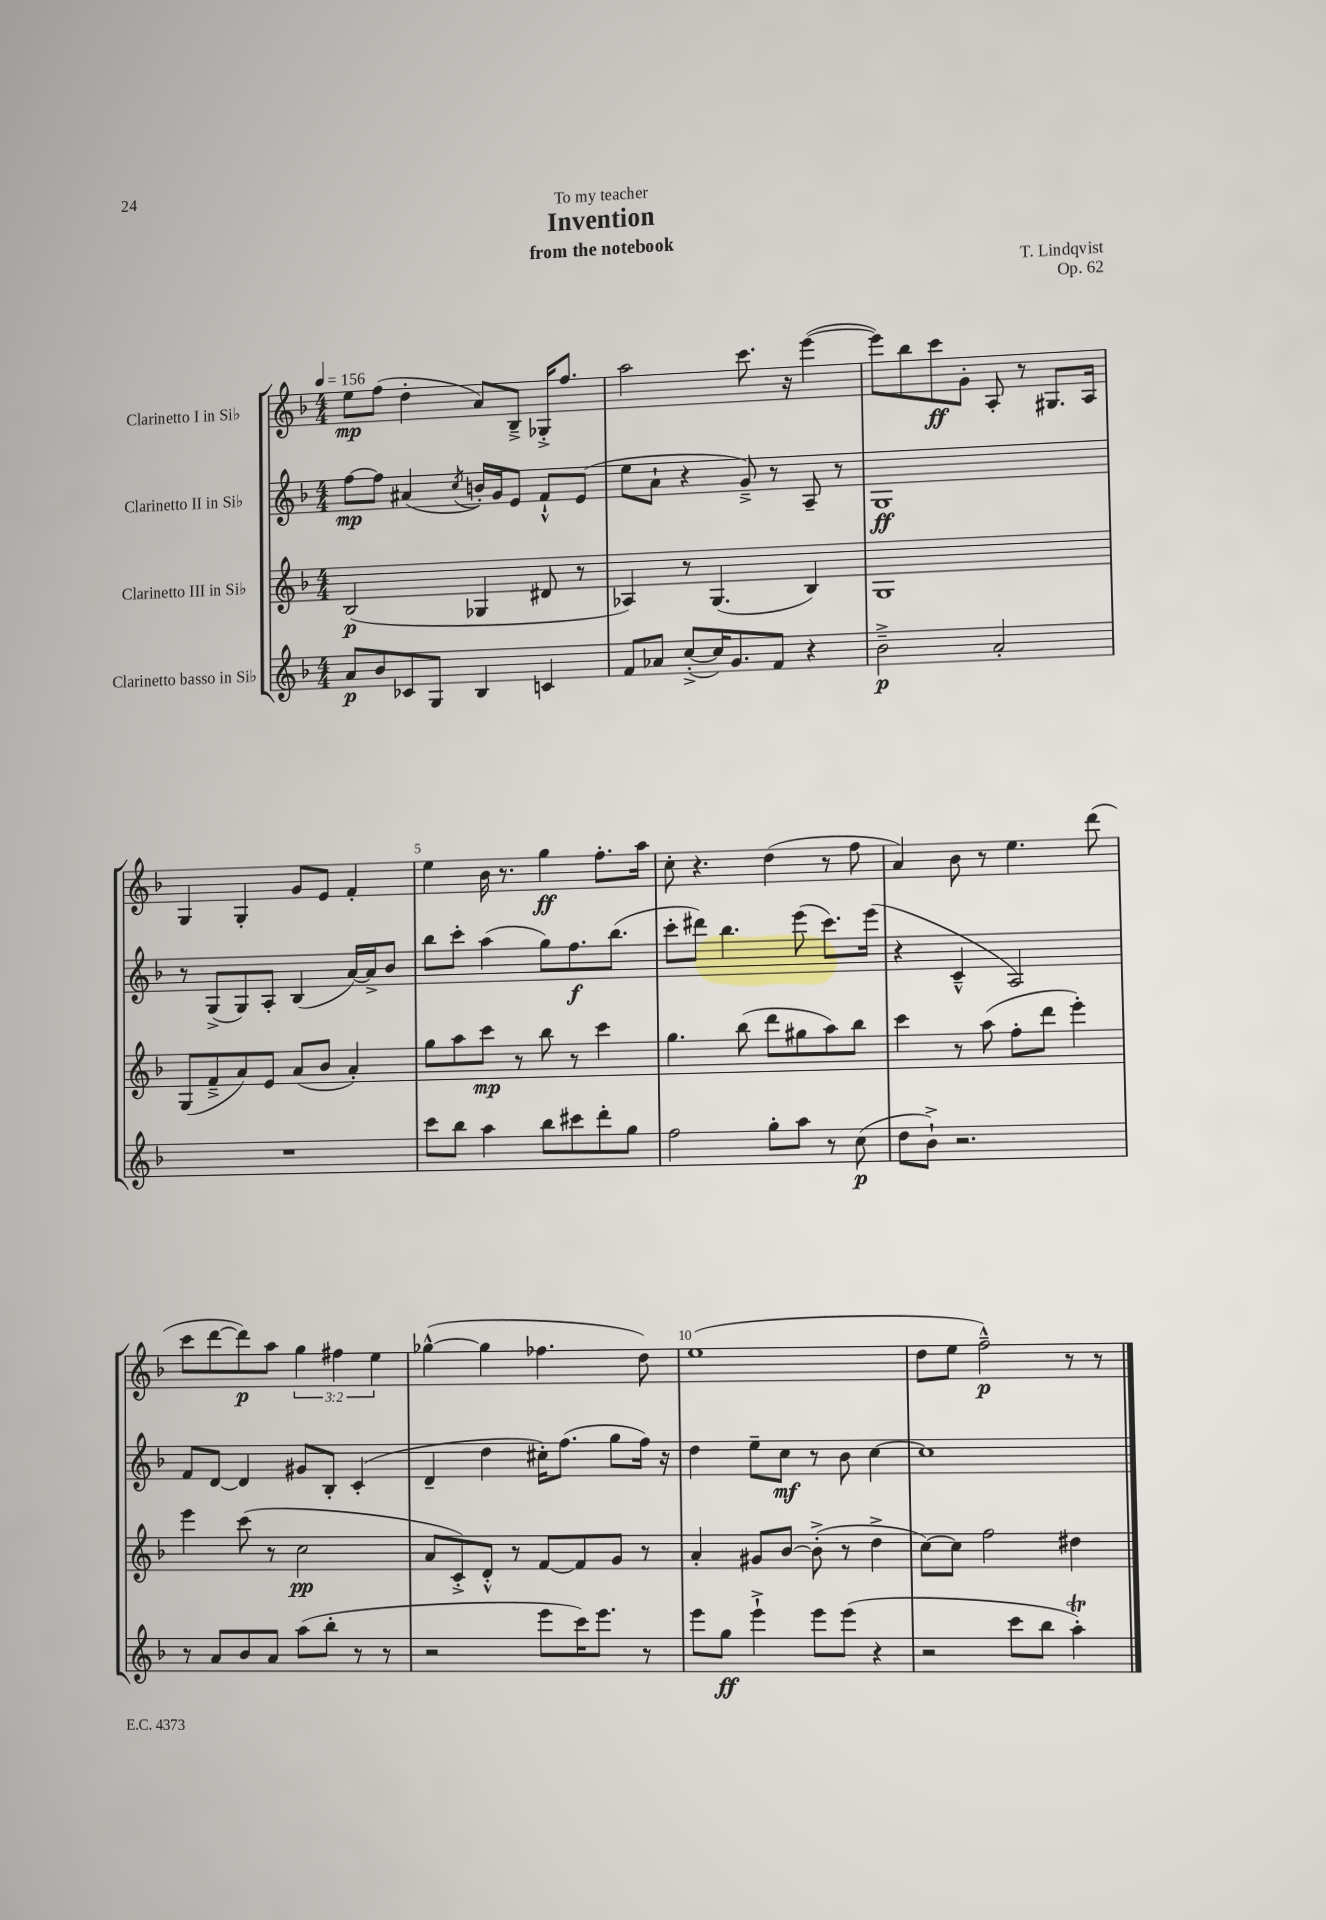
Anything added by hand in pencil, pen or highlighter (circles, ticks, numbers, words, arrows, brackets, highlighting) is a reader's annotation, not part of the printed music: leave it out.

**kern	**kern	**kern	**kern
*staff4	*staff3	*staff2	*staff1
*clefG2	*clefG2	*clefG2	*clefG2
*k[b-]	*k[b-]	*k[b-]	*k[b-]
*M4/4	*M4/4	*M4/4	*M4/4
*MM156	*MM156	*MM156	*MM156
8a	(2B-	[8ff	8ee
8b-	.	8ff]	(8ff
8c-	.	(4a#	4dd'
8G	.	.	.
.	.	8qcc	.
4B-	4G-	16b')	8a)
.	.	16g	.
.	.	8e	8B-~^
4c	8d#	8f`^^	16G-'^
.	.	.	8.ff
.	8r	(8e	.
=	=	=	=
8f	4A-)	8ee	2aa
8a-	.	8a`	.
([8cc'^	8r	4r	.
16cc])	(4.G	.	.
8.g	.	.	.
.	.	8g~^)	8.ccc
8f	.	8r	.
.	.	.	16r
4r	4B-)	8A~	([4eee
.	.	8r	.
=	=	=	=
2b-~^	1G	1G	8eee])
.	.	.	8bb-
.	.	.	8ccc
.	.	.	8g'
2a'	.	.	8A'
.	.	.	8r
.	.	.	8.G#
.	.	.	16A
=	=	=	=
1r	(8G	8r	4G
.	8f~^	(8G^	.
.	8a)	8G)	4G'
.	8e	8A'	.
.	(8a	(4B-	8g
.	8b-	.	8e
.	4a')	[16a)	4f'
.	.	16a^]	.
.	.	8b-	.
=	=	=	=
8ccc	8gg	8bb-	4ee
8bb-	8aa	8ccc'	.
4aa	8ccc	(4aa	16b-
.	.	.	8.r
.	8r	.	.
8bb-	8bb-	8gg)	4gg
8ccc#	8r	8.ff	.
8ddd'	4ccc	.	8.ff'
.	.	(8.bb-	.
8gg	.	.	.
.	.	.	16aa
=	=	=	=
2ff	4.gg	8ccc'	8cc'
.	.	8ddd#)	4.r
.	.	4.bb-	.
.	(8bb-	.	.
8gg'	8ddd	.	(4dd
8aa	8gg#	(8eee	.
8r	8aa)	8.ccc)	8r
(8cc	8bb-	.	8ff
.	.	(16eee	.
=	=	=	=
8dd	4ccc	4r	4a)
8b-`^)	.	.	.
2.r	8r	4c~^^	8b-
.	(8aa	.	8r
.	8ff'	2A)	4.ee
.	8ddd	.	.
.	4eee')	.	.
.	.	.	(8ddd
=	=	=	=
8r	4eee	8f	8ccc
8a	.	[8d	[8ddd
8b-	(8ccc	4d]	8ddd])
8a	8r	.	8aa
(8aa	2cc	8g#	6gg
8bb-'	.	8B-'	.
.	.	.	6ff#
8r	.	(4c'	.
.	.	.	6ee
8r	.	.	.
=	=	=	=
2r	8a	4d~	([4gg-^^
.	8c'^)	.	.
.	8d'^^	4dd	4gg-]
.	8r	.	.
8eee	[8f	16cc#')	4.ff-
.	.	(8.ff	.
16ccc)	8f]	.	.
8.eee	.	.	.
.	8g	8gg	.
8r	8r	16ff)	8dd)
.	.	16r	.
=	=	=	=
8eee	4a'	4dd	(1ee
8gg	.	.	.
4eee`^	8g#	8ee~	.
.	[8b-	8cc	.
8eee	(8b-'^]	8r	.
(8eee	8r	8b-	.
4r	4dd^	[4cc	.
=	=	=	=
2r	[8cc)	1cc]	8dd
.	8cc]	.	8ee
.	2ff	.	2ff~^^)
8ccc	.	.	.
8bb-	.	.	.
4aa')	4dd#	.	8r
.	.	.	8r
==	==	==	==
*-	*-	*-	*-
